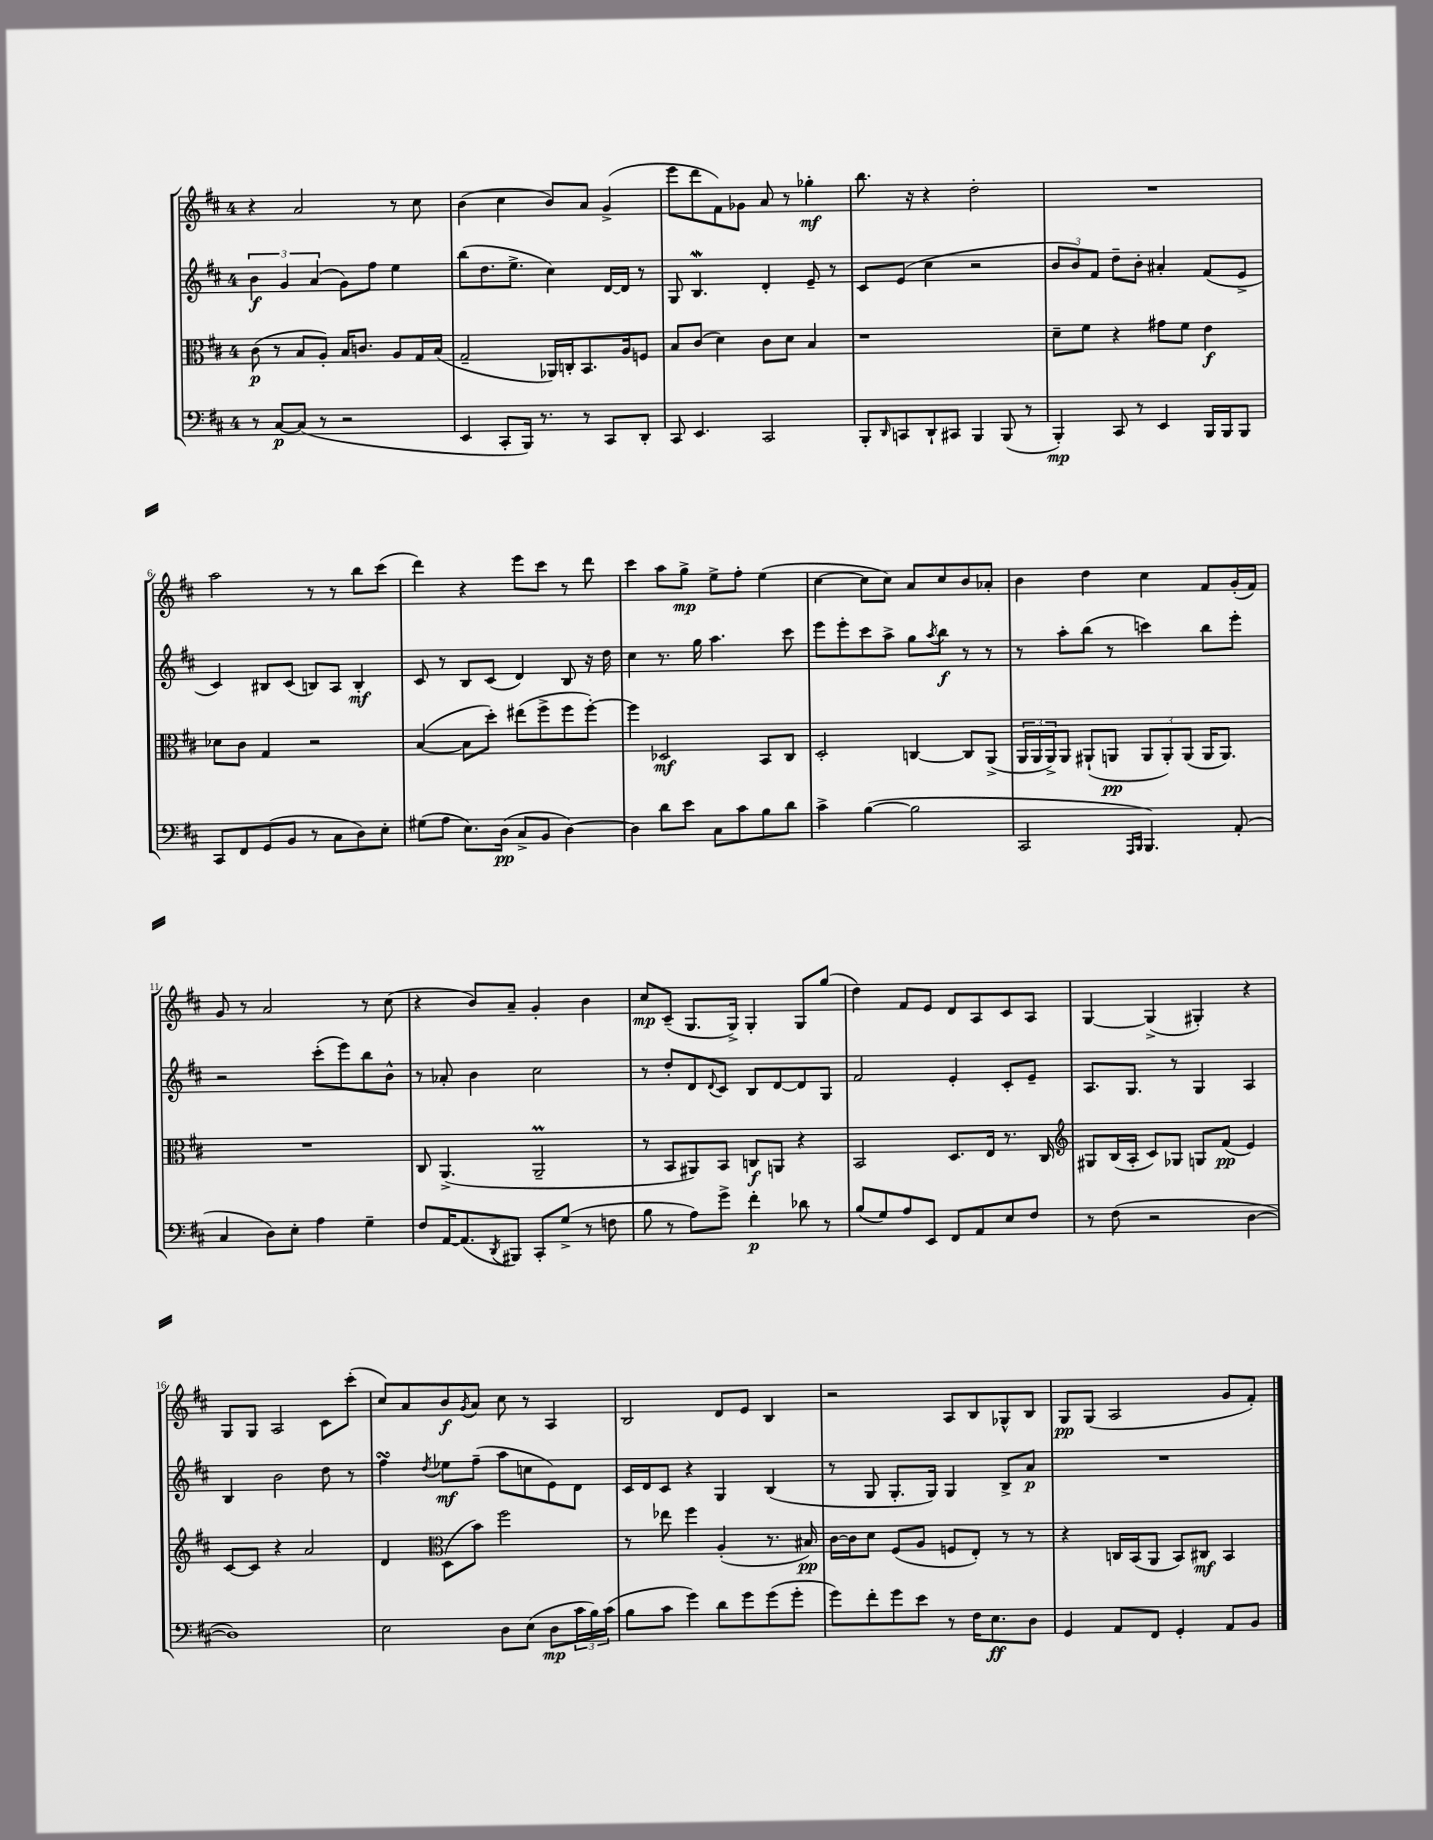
<<
\new StaffGroup <<
\new Staff = "s0" {
    \clef treble \key d \major \once \override Staff.TimeSignature.style = #'single-digit \time 4/4
    r4 a'2 r8 cis''8 |
    b'4( cis''4 b'8) a'8 g'4->( |
    e'''8 d'''8 fis'8) ges'8 a'8 r8 ges''4-.\mf |
    b''8. r16 r4 d''2-. |
    R1 |
    a''2 r8 r8 b''8 cis'''8( |
    d'''4) r4 e'''8 cis'''8 r8 d'''8 |
    cis'''4 a''8 g''8->\mp e''8-> fis''8-. e''4( |
    cis''4~ cis''8 cis''8) a'8 cis''8 b'8 aes'8-. |
    b'4 d''4 cis''4 fis'8 g'16-.( fis'16) |
    g'8 r8 a'2 r8 cis''8( |
    r4 b'8) a'8-- g'4-. b'4 |
    cis''8\mp cis'8--( g8. g16->) g4-. g8 g''8( |
    d''4) fis'8 e'8 d'8 a8 cis'8 a8 |
    g4~ g4->( gis4-.) r4 |
    g8 g8 a2 cis'8 cis'''8-.( |
    cis''8) a'8 b'8\f \acciaccatura { g'8 } a'8 cis''8 r8 a4 |
    b2 d'8 e'8 b4 |
    r2 a8 b8 ges8-^ b8 |
    g8\pp g8( a2 g'8 fis'8-.) \bar "|." |
}
\new Staff = "s1" {
    \clef treble \key d \major \once \override Staff.TimeSignature.style = #'single-digit \time 4/4
    \tuplet 3/2 { b'4\f g'4 a'4( } g'8) fis''8 e''4 |
    b''8( d''8. e''8.-> cis''4) d'16~ d'16 r8 |
    g8 b4.\mordent d'4-. e'8-- r8 |
    cis'8 e'8( cis''4 r2 |
    \tuplet 3/2 { b'8 b'8) fis'8 } d''8-- b'8-. ais'4-. fis'8( e'8-> |
    cis'4) bis8 cis'8( b8) a8 b4-.\mf |
    cis'8 r8 b8 cis'8( d'4) b8 r16 d''16 |
    cis''4 r8. g''16 a''4. cis'''8 |
    e'''8 e'''8-. cis'''8 a''8-> g''8 \acciaccatura { a''8 } b''8\f r8 r8 |
    r8 a''8-. b''8( r8 c'''4) b''8 e'''8-. |
    r2 cis'''8-.( e'''8) b''8 b'8-^ |
    r8 aes'8-. b'4 cis''2 |
    r8 d''8-. d'8 \appoggiatura { d'8 } cis'8 b8 d'8~ d'8 g8 |
    fis'2 e'4-. cis'8-. e'8-- |
    a8. g8. r8 g4 a4 |
    b4 b'2 d''8 r8 |
    fis''4\turn \acciaccatura { d''8 } ees''8\mf fis''8--( a''8 c''8 e'8) d'8 |
    cis'16 d'16 cis'8 r4 g4 b4( |
    r8 g8 g8.-. g16) g4 b8-> a'8\p |
    R1 \bar "|." |
}
\new Staff = "s2" {
    \clef alto \key d \major \once \override Staff.TimeSignature.style = #'single-digit \time 4/4
    cis'8\p( r8 b8 a8-.) b16 c'8. a8 g16 b16( |
    g2-- aes,16) c16-. b,8. a16 f8 |
    b8 cis'8( d'4) cis'8 d'8 b4 |
    r1 |
    d'8-- fis'8 r4 gis'8 fis'8 e'4\f |
    des'8 cis'8 g4 r2 |
    b4~( b8 d''8-.) eis''8( fis''8-> fis''8 fis''8~-.) |
    fis''4 des2\mf b,8 cis8 |
    d2-. c4~ c8 a,8->( |
    \tuplet 3/2 { a,16 a,16 a,16->) } a,8 ais,8-!( a,8\pp \tuplet 3/2 { a,8 a,8-.) a,8( } a,16 a,8.) |
    R1 |
    cis8 a,4.->( a,2--\prall |
    r8 b,8 ais,8) b,8 c8\f a,8 r4 |
    b,2 d8. e16 r8. cis16 |
    \clef treble gis8 b16( a16-. cis'8) ges8 g8 fis'8\pp( e'4) |
    cis'8~ cis'8 r4 a'2 |
    d'4 \clef alto d8( b'8) fis''2 |
    r8 ees''8 fis''4 a4-.( r8. bis16\pp) |
    cis'16~ cis'16 d'8 fis8( a8 f8 e8-.) r8 r8 |
    r4 c16 b,16( a,8 b,8) cis8\mf b,4 \bar "|." |
}
\new Staff = "s3" {
    \clef bass \key d \major \once \override Staff.TimeSignature.style = #'single-digit \time 4/4
    r8 cis8~\p cis8( r8 r2 |
    e,4 cis,8-. b,,16) r8. r8 cis,8 d,8-. |
    cis,8 e,4. cis,2 |
    b,,8-. \grace { d,16 } c,8 d,8-! cis,8 b,,4 b,,8( r8 |
    b,,4-.\mp) cis,8 r8 e,4 b,,16 b,,16 b,,8 |
    cis,8 fis,8 g,8( b,8 r8 cis8 d8) e8-. |
    gis8( a8 e8.) d16\pp( cis8-> b,8 d4~) |
    d4 d'8 e'8 cis8 cis'8 b8 d'8 |
    cis'4-> b4~( b2 |
    cis,2 \grace { a,,16 b,,16 } b,,4.) a,8-.( |
    cis4 d8) e8-. a4 g4-- |
    fis8 a,16~ a,8.( \acciaccatura { d,8 } bis,,8) cis,8-. g8->( r8 f8 |
    b8 r8 a8) g'8-> fis'4-.\p des'8 r8 |
    b8( g8) a8 e,8 fis,8 a,8 e8 fis8 |
    r8 fis8( r2 d4~ |
    d1) |
    e2 d8 e8( d8\mp \tuplet 3/2 { cis'16 b16) cis'16( } |
    b8 cis'8 g'4) d'8 g'8 g'8( g'8-. |
    g'8) fis'8-. g'8 e'8 r8 fis16 e8.\ff d8 |
    g,4 a,8 fis,8 g,4-. a,8 b,8 \bar "|." |
}
>>
>>
